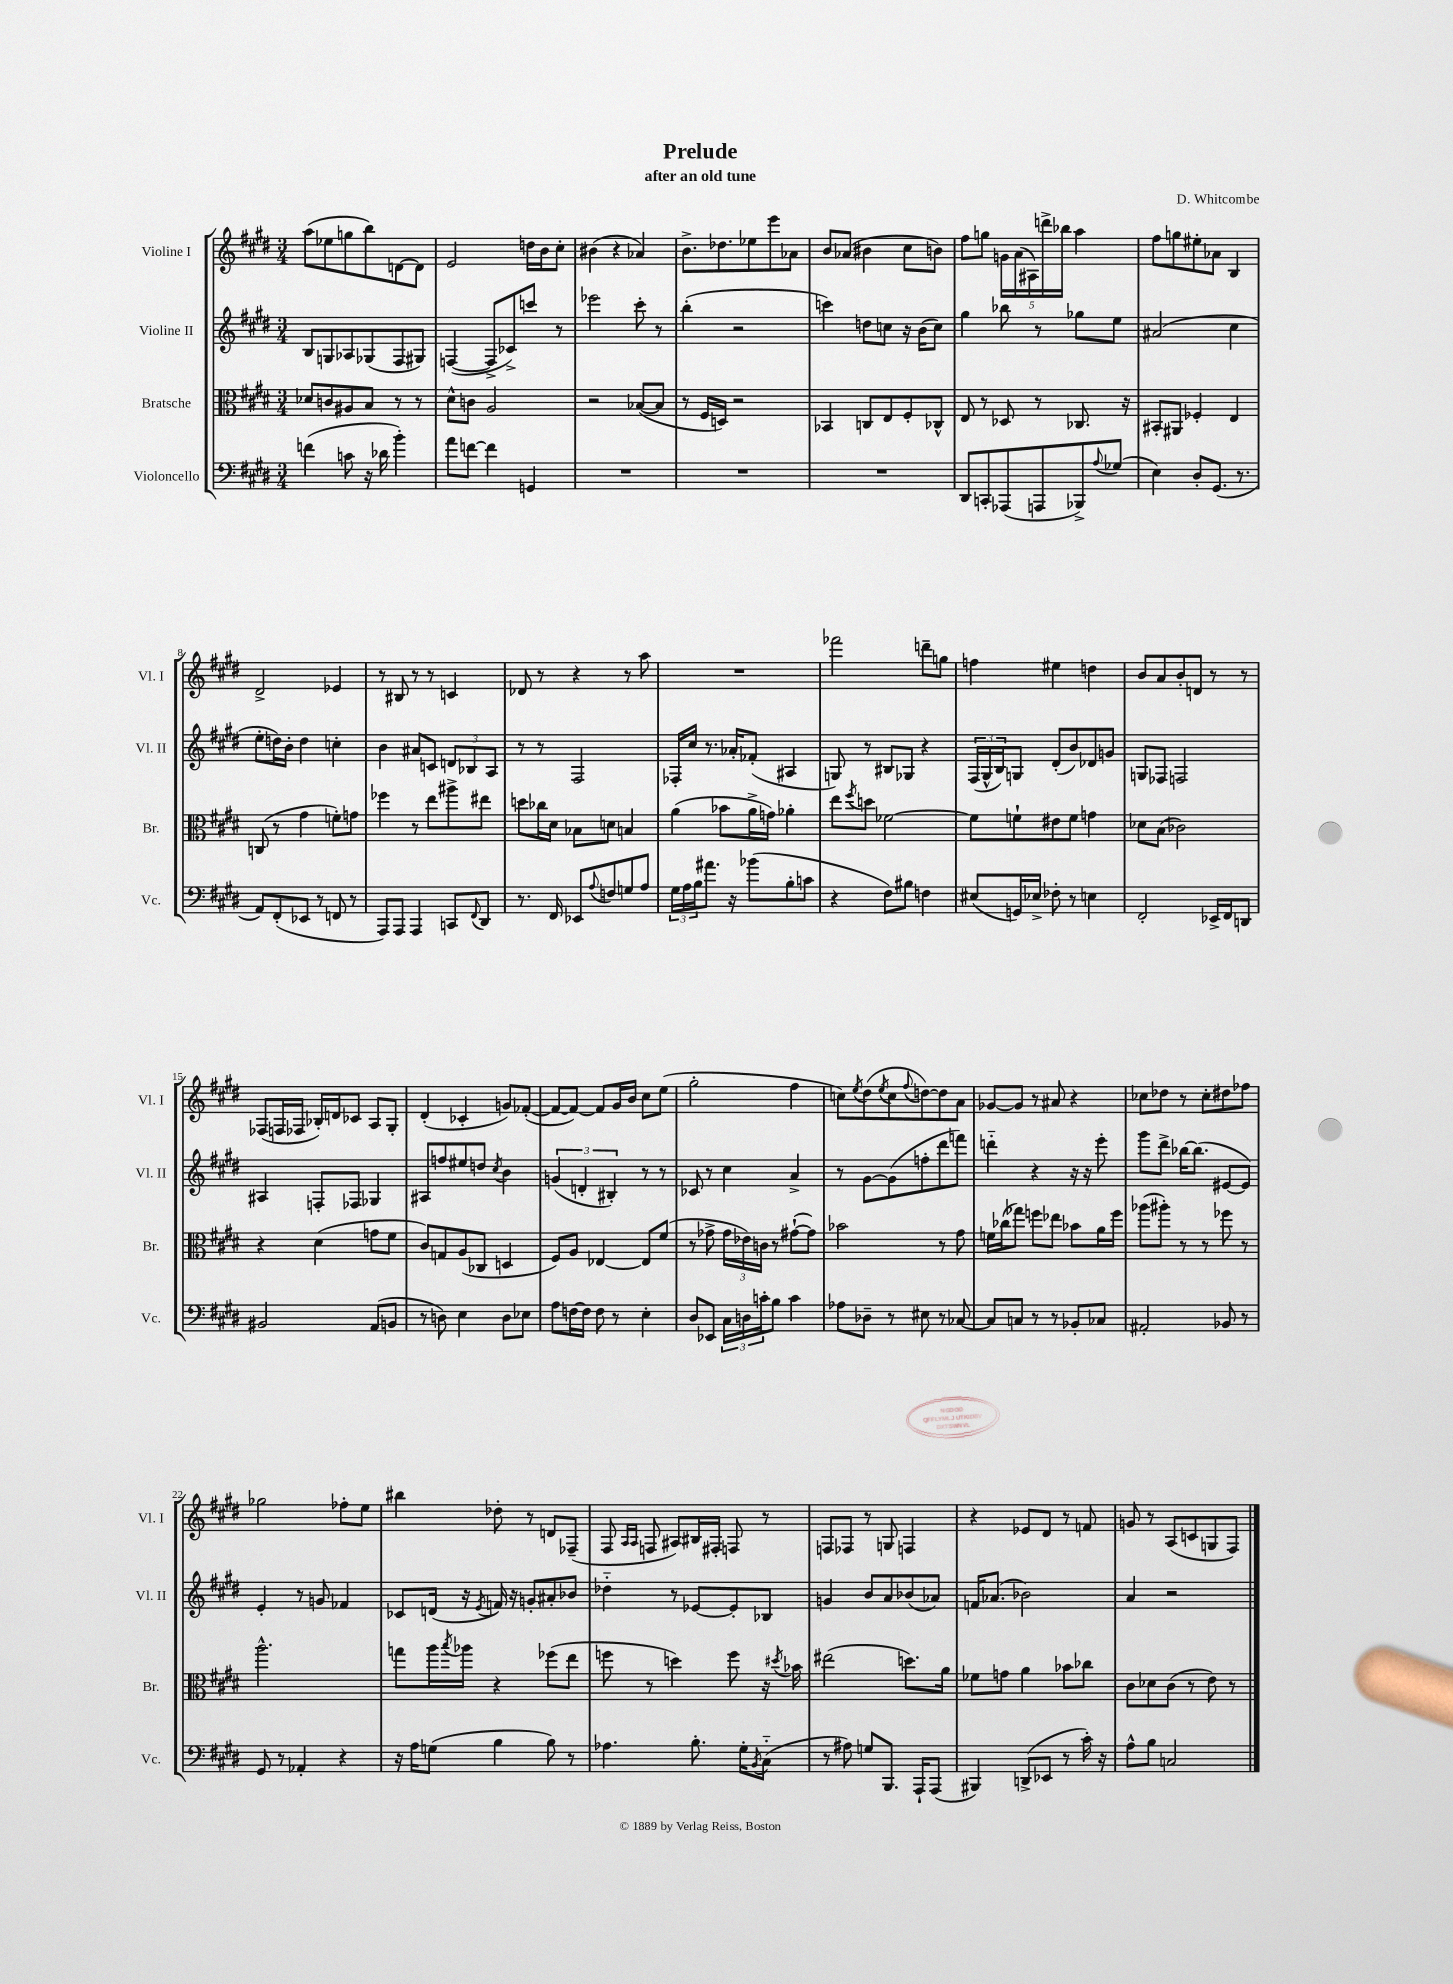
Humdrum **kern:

**kern	**kern	**kern	**kern
*staff4	*staff3	*staff2	*staff1
*clefF4	*clefC3	*clefG2	*clefG2
*k[f#c#g#d#]	*k[f#c#g#d#]	*k[f#c#g#d#]	*k[f#c#g#d#]
*M3/4	*M3/4	*M3/4	*M3/4
(4f	8d-	8B	(8aa
.	8c	8G	8ee-
8c	8A#	8A-	8gg
16r	8B	(8G-	8bb)
16d-	.	.	.
4b')	8r	8F#	[8d
.	8r	8G#)	8d]
=	=	=	=
8a	8d#^^	([4F	2e
[8f	8c	.	.
4f]	2A	8F^]	.
.	.	8c-^)	.
4GG	.	8ccc	16dd
.	.	.	16b
.	.	8r	8cc#'
=	=	=	=
2.r	2r	2eee-	(4b#
.	.	.	4r
.	([8B-	8ccc#'	4a-)
.	8B-]	8r	.
=	=	=	=
2.r	8r	(4bb'	8.b^
.	16F#	.	.
.	16D)	.	8.dd-
.	2r	2r	.
.	.	.	8ee-
.	.	.	8eee
.	.	.	8a-
=	=	=	=
2.r	4BB-	4ccc)	8b
.	.	.	(8a-
.	8C	8dd	4b#
.	8E	8cc	.
.	8F#'	16r	8cc#
.	.	(16b	.
.	8C-^^	8cc)	8b)
=	=	=	=
8DD#	8E	4gg#	8ff#
8CC'	8r	.	8gg
(8AAA-	8D-	8bb-	20g
.	.	.	(20a
.	.	.	20A#)
8AAA	8r	8r	.
.	.	.	20ddd^
.	.	.	20bb-
8BBB-^)	8.C-	8gg-	4aa
8qqA	.	.	.
(8G-	.	8ee	.
.	16r	.	.
=	=	=	=
4E)	8BB#'	(2a#	8ff#
.	8AA#	.	8gg
8D#'	4F-'	.	8ee#'
(8.GG#	.	.	8a-
.	4E	4cc#	4B
8.r	.	.	.
=	=	=	=
8AA)	(8C	8ee'	2d#^
(8FF#'	8r	16dd)	.
.	.	16b'	.
8EE-	4g#	4dd	.
8r	.	.	.
8FF	8f')	4cc'	4e-
8r	8g	.	.
=	=	=	=
8AAA)	4ff-	4b	8r
8AAA	.	.	8B#
4AAA	8r	8a#	8r
.	8ee	8c	8r
8CC	8aa#^	12d	4c
.	.	12B-	.
8qqFF#	.	.	.
8DD#	8ee#	.	.
.	.	12A	.
=	=	=	=
8.r	8dd	8r	8d-
.	16cc-	8r	8r
16FF#	16d#	.	.
8EE-	8B-	2F#	4r
8qqA	.	.	.
8F	8d	.	.
8G	4B	.	8r
8A	.	.	8aa
=	=	=	=
24G#	(4a	16F-'	2.r
24A	.	.	.
.	.	16cc#	.
24B	.	.	.
8.a#	.	8.r	.
.	8b-	.	.
16r	.	16a-'	.
(8b-	16a^	(8f-'	.
.	16g)	.	.
8B'	4a-'	4A#	.
8c	.	.	.
=	=	=	=
4r	8ee	8G)	2fff-
.	8qff#	.	.
.	8dd	8r	.
8F#)	[2f-	8B#	.
8B#	.	8G-	.
4F	.	4r	8ddd~
.	.	.	8gg
=	=	=	=
(8E#	8f-]	(24F#	4ff
.	.	24G#^^	.
.	.	24B)	.
16GG)	8f`	8G	.
16E-^	.	.	.
8F-'	8e#	(8d#'	4ee#
8r	8f	8b)	.
4E	4g	8d-	4dd
.	.	8g	.
=	=	=	=
2FF#'	8d-	8G	8b
.	(8B	8F-	8a
.	2c-)	2F	8b'
.	.	.	8d
16EE-^	.	.	8r
16FF#	.	.	.
8DD	.	.	8r
=	=	=	=
2BB#	4r	4A#	(8F-
.	.	.	16F
.	.	.	16F-
.	(4d#	8F'	16B-')
.	.	.	16d
.	.	8F-	8c-
(8AA	8g	4G-	8A
8BB	8f#	.	8G#'
=	=	=	=
8r	8c#)	8A#	(4d#'
8D)	8G	8ff	.
4E	(8A	8ee#	4c-'
.	8C-	8dd	.
.	.	8qcc#	.
8D	4D	4b	8g)
8E-	.	.	([8f-'
=	=	=	=
8A	8F#)	(6g	8f-_
[16F	8A	.	8f-_)
.	.	6d'	.
16F]	.	.	.
8F	[4E-	.	8f-]
.	.	6B#')	.
8r	.	.	16g#
.	.	.	16b
4E'	8E-]	8r	8cc#
.	(8f#	8r	(8ee
=	=	=	=
8D#	8r	8c-	2gg#'
8EE-	8g-^	8r	.
24C#	24g-	4cc#	.
24D	24e-)	.	.
24c'	24c	.	.
8B	8r	.	.
4c	([8g#`	4a^	4ff#
.	8g#])	.	.
=	=	=	=
8A-	2b-	8r	8cc)
.	.	.	8qee
8D-~	.	[8g#	(8dd#
.	.	.	8qee
8r	.	(8g#]	8cc
.	.	.	8qqff#
8E#	.	8ff'	[8dd)
8r	8r	8ddd#	8dd]
[8C-	8g#	8fff)	8a
=	=	=	=
8C-]	16f	4ddd'~	[8g-
.	(16cc-	.	.
8C	8gg-)	.	8g-]
8r	8ff	4r	8r
8r	8ee-	.	8a#
8BB-'	8b-	16r	4r
.	.	16r	.
8C-	16a	8eee'	.
.	16ff	.	.
=	=	=	=
2AA#'	(8aa-	8ggg#	8cc-
.	8aa#')	8ddd#^	8dd-
.	8r	[16bb-	8r
.	.	(8.bb-]	.
.	8r	.	8cc-'
8BB-	8ff-	[8e#	8dd#
8r	8r	8e#])	8ff-
=	=	=	=
8GG#	2.aa^^	4e'	2gg-
8r	.	.	.
4AA-'	.	8r	.
.	.	8g	.
4r	.	4f-	8ff-'
.	.	.	8ee
=	=	=	=
16r	8gg	8c-	4bb#
16A	.	.	.
(8G	16aa	(16d	.
.	8qbb	.	.
.	16aa-	16r	.
.	.	8qe	.
4B	4r	16f)	8dd-'
.	.	16r	.
.	.	8g'	8r
8B)	(8ff-	8a#'	8d
8r	8ee	8b-	(8F-~
=	=	=	=
4.A-	8ff	4dd-'~	8F#
.	.	.	16qqA
.	.	.	16qqA
.	8r	.	8F
.	4dd)	8r	8A#)
8.B'	.	[8e-	16B#
.	.	.	16F#'
.	8ff	8e-']	8F
16G#'	.	.	.
8qBB	.	.	.
(8C#'~	16r	8B-	8r
.	8qdd#	.	.
.	16b-	.	.
=	=	=	=
8r	(2ee#	4g	8F
8A#)	.	.	8F-
8G	.	8b	8r
8.BBB	.	8a	8G
.	8.dd)	(8b-	4F
16AAA`	.	.	.
(8AAA	.	8a-)	.
.	16a	.	.
=	=	=	=
4BBB#)	8f-	16f	4r
.	.	(8.a-	.
.	8g	.	.
(8DD^	4a	2b-)	8e-
8EE-	.	.	8d#
8r	8b-	.	8r
16c#')	8cc-	.	8f
16r	.	.	.
=	=	=	=
8A^^	8c#	4a	8g
8B	8d-	.	8r
2C	(8c#	2r	(8A
.	8r	.	8c
.	8e)	.	8G
.	8r	.	8F#)
==	==	==	==
*-	*-	*-	*-
